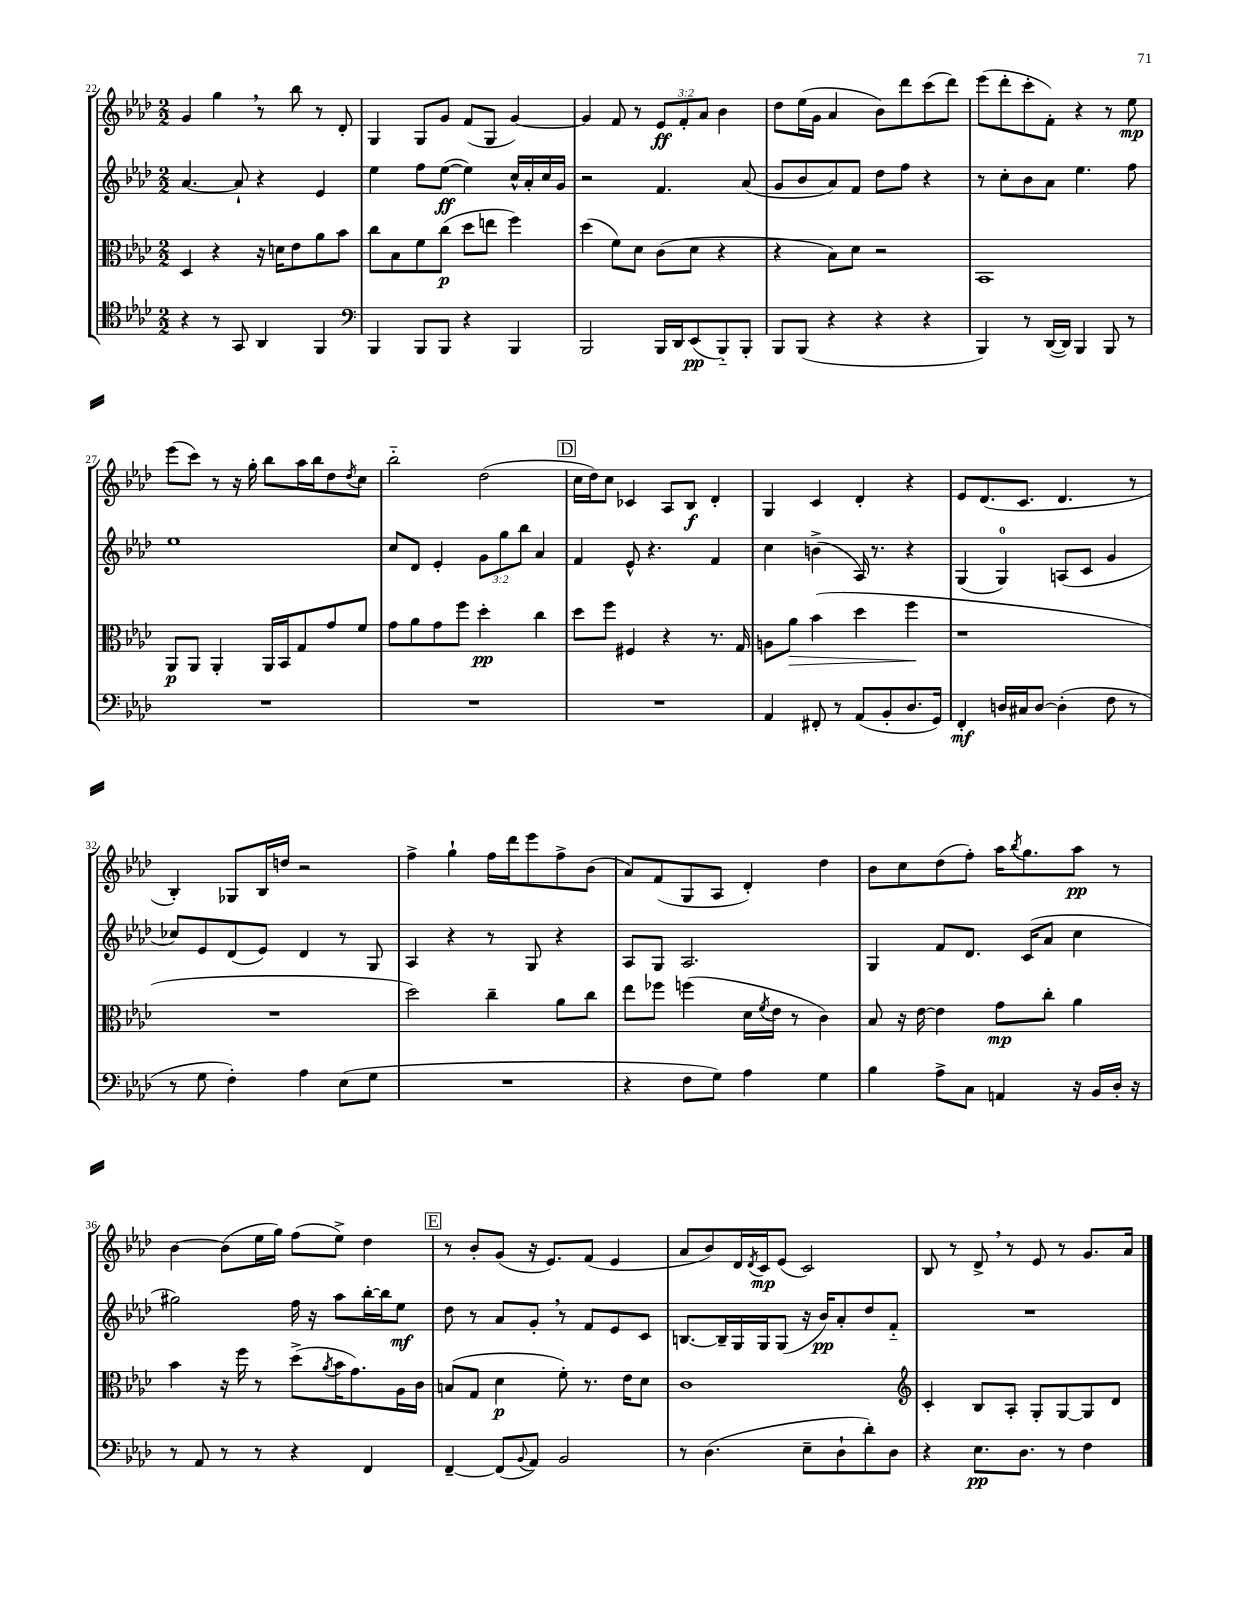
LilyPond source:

<<
\new StaffGroup <<
\new Staff = "s0" {
    \clef treble \key aes \major \numericTimeSignature \time 2/2 \override Staff.TupletNumber.text = #tuplet-number::calc-fraction-text
    g'4 g''4 \breathe r8 bes''8 r8 des'8-. |
    g4 g8 g'8 f'8( g8 g'4~) |
    g'4 f'8 r8 \tuplet 3/2 { ees'8\ff f'8-. aes'8 } bes'4 |
    des''8 ees''16( g'16 aes'4 bes'8) des'''8 c'''8( des'''8) |
    ees'''8( des'''8-. c'''8-. f'8-.) r4 r8 ees''8\mp |
    ees'''8( c'''8) r8 r16 g''16-. bes''8 aes''16 bes''16 des''8 \acciaccatura { des''8 } c''8 |
    bes''2-_ des''2( |
    \mark \markup { \box "D" } c''16 des''16) c''8 ces'4 aes8 bes8\f des'4-. |
    g4 c'4 des'4-. r4 |
    ees'8 des'8.( c'8. des'4. r8 |
    bes4-.) ges8 bes16 d''16 r2 |
    f''4-> g''4-! f''16 des'''16 ees'''8 f''8-> bes'8( |
    aes'8) f'8( g8 aes8 des'4-.) des''4 |
    bes'8 c''8 des''8( f''8-.) aes''16 \acciaccatura { bes''8 } g''8. aes''8\pp r8 |
    bes'4~ bes'8( ees''16 g''16) f''8( ees''8->) des''4 |
    \mark \markup { \box "E" } r8 bes'8-. g'8( r16 ees'8.) f'8( ees'4 |
    aes'8 bes'8) des'16 \acciaccatura { des'8 } c'16\mp ees'8( c'2) |
    bes8 r8 des'8-> \breathe r8 ees'8 r8 g'8. aes'16 \bar "|." |
}
\new Staff = "s1" {
    \clef treble \key aes \major \numericTimeSignature \time 2/2 \override Staff.TupletNumber.text = #tuplet-number::calc-fraction-text
    aes'4.~ aes'8-! r4 ees'4 |
    ees''4 f''8 ees''8~\ff( ees''4) c''16-^ aes'16-. c''16 g'16 |
    r2 f'4. aes'8( |
    g'8 bes'8 aes'8) f'8 des''8 f''8 r4 |
    r8 c''8-. bes'8 aes'8 ees''4. f''8 |
    ees''1 |
    c''8 des'8 ees'4-. \tuplet 3/2 { g'8 g''8 bes''8 } aes'4 |
    \mark \markup { \box "D" } f'4 ees'8-^ r4. f'4 |
    c''4 b'4->( aes16) r8. r4 |
    g4( g4-0) a8( c'8 g'4 |
    ces''8) ees'8 des'8( ees'8) des'4 r8 g8 |
    aes4 r4 r8 g8 r4 |
    aes8 g8 aes2. |
    g4 f'8 des'8. c'16( aes'8 c''4 |
    gis''2) f''16 r16 aes''8 bes''16~-. bes''16 ees''8\mf |
    \mark \markup { \box "E" } des''8 r8 aes'8 g'8-. \breathe r8 f'8 ees'8 c'8 |
    b8.~ b16-- g16 g16 g8( r16 bes'16\pp) aes'8-. des''8 f'8-_ |
    R1 \bar "|." |
}
\new Staff = "s2" {
    \clef alto \key aes \major \numericTimeSignature \time 2/2
    des4 r4 r16 d'16 ees'8 aes'8 bes'8 |
    c''8 bes8 f'8 c''8\p( des''8 e''8 f''4) |
    des''4( f'8) des'8 c'8( des'8 r4 |
    r4 bes8) des'8 r2 |
    bes,1 |
    aes,8\p aes,8 aes,4-. aes,16 bes,16 g8 g'8 f'8 |
    g'8 aes'8 g'8 f''8 des''4-.\pp c''4 |
    \mark \markup { \box "D" } des''8 f''8 fis4 r4 r8. g16 |
    a8 aes'8\> bes'4( des''4 f''4\! |
    r1 |
    R1 |
    des''2) c''4-- aes'8 c''8 |
    ees''8 fes''8 f''4( des'16 \acciaccatura { f'8 } ees'16 r8 c'4) |
    bes8 r16 ees'16~ ees'4 g'8\mp c''8-. aes'4 |
    bes'4 r16 f''16 r8 des''8->( \acciaccatura { aes'8 } bes'16 g'8.) aes16 c'16 |
    \mark \markup { \box "E" } b8( g8 des'4\p f'8-.) r8. ees'16 des'8 |
    c'1 |
    \clef treble c'4-. bes8 aes8-. g8-. g8~ g8 des'8 \bar "|." |
}
\new Staff = "s3" {
    \clef tenor \key aes \major \numericTimeSignature \time 2/2
    r4 r8 g,8 aes,4 f,4 |
    \clef bass bes,,4 bes,,8 bes,,8 r4 bes,,4 |
    bes,,2 bes,,16 des,16 ees,8\pp( bes,,8-_) bes,,8-. |
    bes,,8 bes,,8( r4 r4 r4 |
    bes,,4) r8 des,16~( des,16) bes,,4 bes,,8 r8 |
    R1 |
    R1 |
    \mark \markup { \box "D" } R1 |
    aes,4 fis,8-. r8 aes,8( bes,8-. des8. g,16) |
    f,4-.\mf d16 cis16 d8~ d4-.( f8 r8 |
    r8 g8 f4-.) aes4 ees8( g8 |
    R1 |
    r4 f8 g8) aes4 g4 |
    bes4 aes8-> c8 a,4 r16 bes,16 des16-. r16 |
    r8 aes,8 r8 r8 r4 f,4 |
    \mark \markup { \box "E" } f,4~-- f,8( \appoggiatura { bes,8 } aes,8) bes,2 |
    r8 des4.( ees8-- des8-! des'8-.) des8 |
    r4 ees8.\pp des8. r8 f4 \bar "|." |
}
>>
>>
\layout { \context { \Score currentBarNumber = #22 } }
